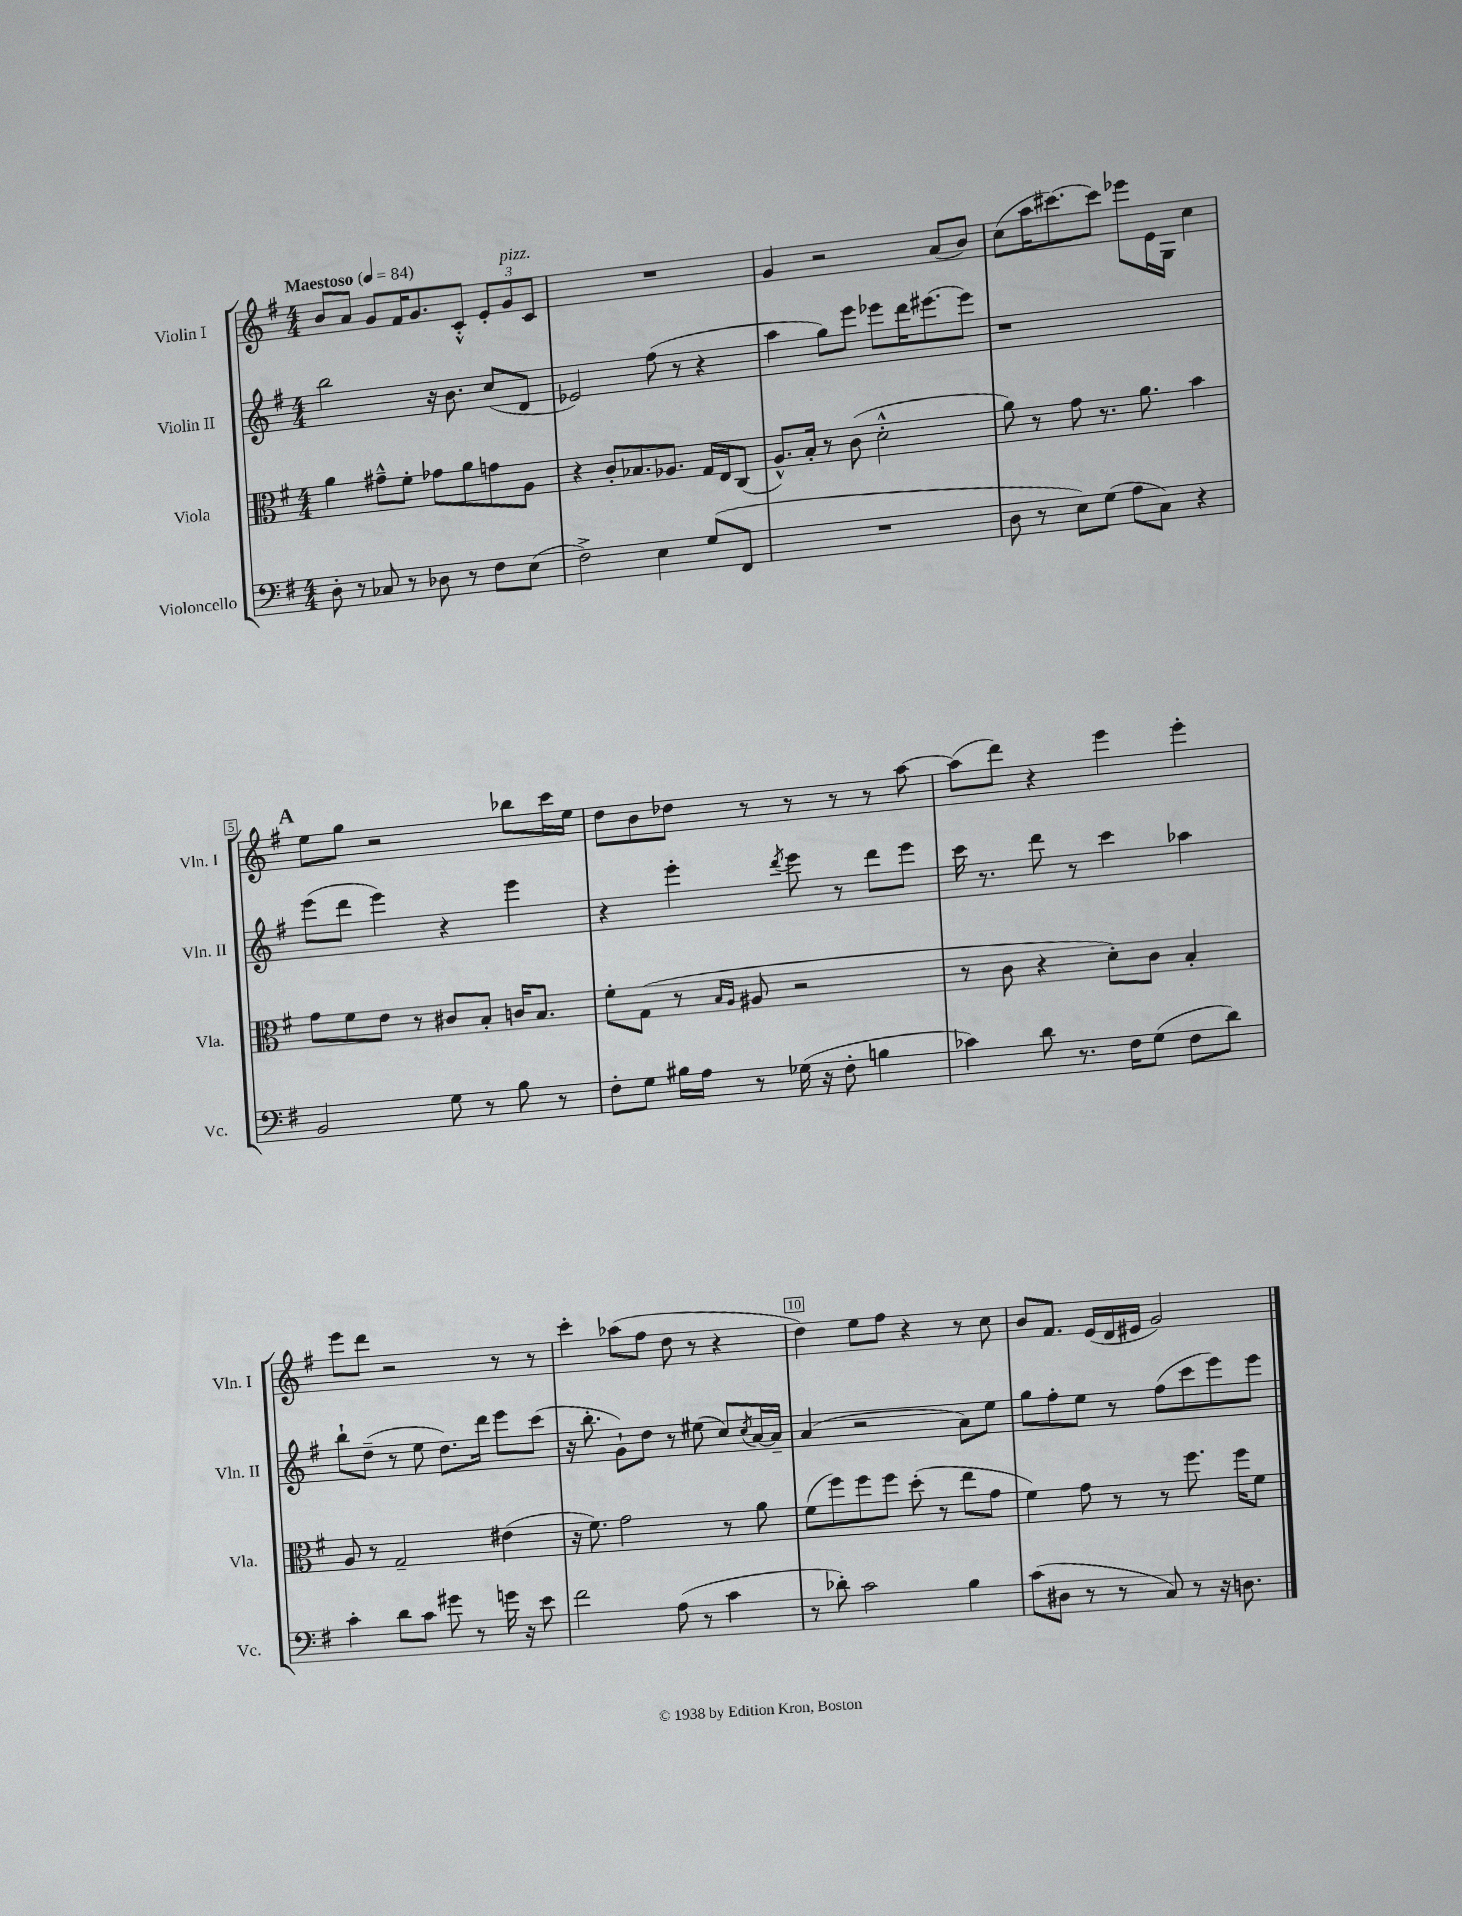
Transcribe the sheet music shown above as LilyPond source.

<<
\new StaffGroup <<
\new Staff = "s0" \with { instrumentName = "Violin I" shortInstrumentName = "Vln. I" } {
    \clef treble \key g \major \numericTimeSignature \time 4/4 \tempo "Maestoso" 4 = 84
    b'8 a'8 g'8 fis'16 g'8. c'8-.-^ \tuplet 3/2 { e'8-. g'8^\markup { \italic "pizz." } c'8 } |
    R1 |
    g'4 r2 a'8( b'8) |
    c''8( a''16 cis'''8.~) cis'''8 ees'''8 e'16 g16 c''4 |
    \mark \markup { \bold "A" } e''8 g''8 r2 bes''8 c'''16 e''16 |
    d''8 b'8 des''8 r8 r8 r8 r8 a''8~ |
    a''8( d'''8) r4 e'''4 e'''4-. |
    e'''8 d'''8 r2 r8 r8 |
    c'''4-. aes''8( fis''8 d''8 r8 r4 |
    d''4) e''8 fis''8 r4 r8 c''8 |
    b'8 fis'8. e'16( d'16 eis'16 g'2) \bar "|." |
}
\new Staff = "s1" \with { instrumentName = "Violin II" shortInstrumentName = "Vln. II" } {
    \clef treble \key g \major \numericTimeSignature \time 4/4
    b''2 r16 b'8. c''8( d'8 |
    ees'2) fis''8( r8 r4 |
    a''4 g''8) e'''8 ees'''8 d'''16 eis'''8.~ eis'''8 |
    r1 |
    \mark \markup { \bold "A" } e'''8( d'''8 e'''4) r4 e'''4 |
    r4 e'''4-. \acciaccatura { d'''8 } e'''8 r8 d'''8 e'''8 |
    c'''16 r8. d'''8 r8 c'''4 aes''4 |
    b''8-! d''8--( r8 e''8 d''8.) d'''16 e'''8 c'''8( |
    r16 b''8.-. g'8-!) d''8 r8 eis''8( c''8) \acciaccatura { c''8 } a'16~ a'16-- |
    a'4( r2 a'8) e''8 |
    g''8 fis''8-. e''8 r8 fis''8( c'''8 e'''8) e'''8 \bar "|." |
}
\new Staff = "s2" \with { instrumentName = "Viola" shortInstrumentName = "Vla." } {
    \clef alto \key g \major \numericTimeSignature \time 4/4
    a'4 gis'8---^ fis'8-. ges'8 a'8 g'8 a8 |
    r4 c'8-. bes8. aes8. g16 e16 c8( |
    a8.-^) b16-. r8 c'8( d'2-.-^ |
    a'8) r8 g'8 r8. a'8. b'4 |
    \mark \markup { \bold "A" } g'8 fis'8 e'8 r8 cis'8 b8-. c'16 b8. |
    fis'8-. g8( r8 \grace { b16 a16 } ais8 r2 |
    r8 c'8 r4 d'8-.) c'8 b4-. |
    a8 r8 g2-- eis'4( |
    r16 fis'8.) g'2 r8 a'8 |
    fis'8( fis''8) fis''8 fis''8 d''8-.( r8 e''8 g'8 |
    fis'4) g'8 r8 r8 fis''8. fis''16 fis'8 \bar "|." |
}
\new Staff = "s3" \with { instrumentName = "Violoncello" shortInstrumentName = "Vc." } {
    \clef bass \key g \major \numericTimeSignature \time 4/4
    d8-. r8 ces8 r8 des8 r8 fis8 e8( |
    fis2->) e4 g8( fis,8 |
    R1 |
    d8 r8 e8) g8( a8 c8) r4 |
    \mark \markup { \bold "A" } b,2 g8 r8 b8 r8 |
    fis8-. g8 bis16 a16 r8 ges16( r16 fis8-. b4 |
    ces'4) d'8 r8. fis16 g8( fis8 d'8) |
    c'4-. d'8 c'8 gis'8 r8 g'16 r16 e'8 |
    fis'2 a8( r8 c'4 |
    r8 des'8-.) c'2 b4 |
    c'8( dis8 r8 r8 c8) r8 r16 d8. \bar "|." |
}
>>
>>
\layout { \context { \Score \override BarNumber.break-visibility = ##(#f #t #t) barNumberVisibility = #(every-nth-bar-number-visible 5) \override BarNumber.stencil = #(make-stencil-boxer 0.1 0.3 ly:text-interface::print) } }
